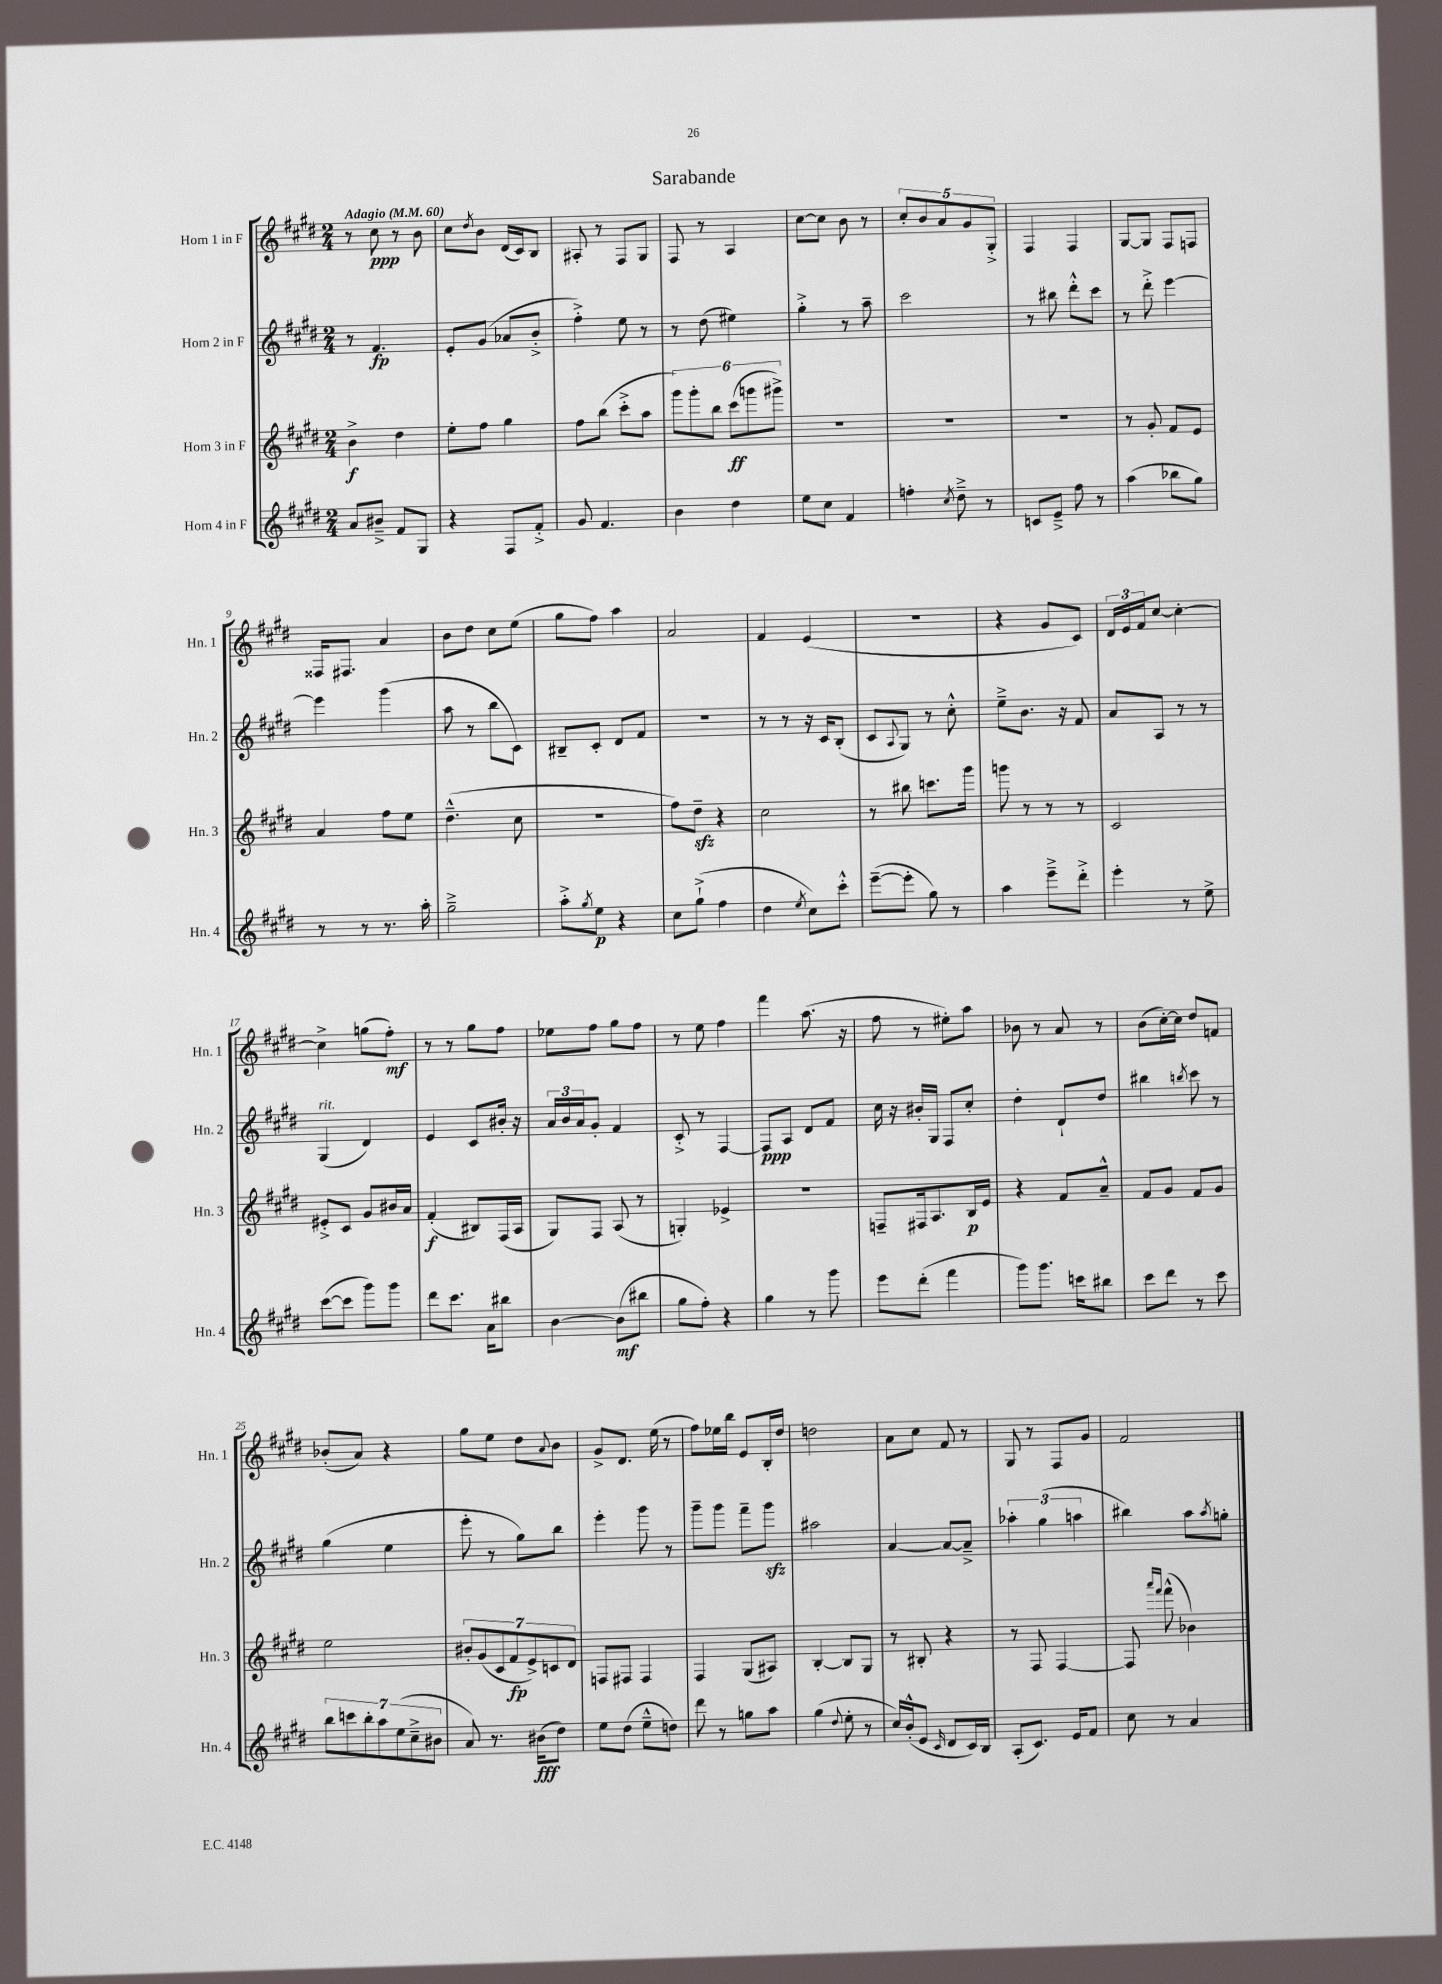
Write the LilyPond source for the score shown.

\header { title = "Sarabande" }
<<
\new StaffGroup <<
\new Staff = "s0" \with { instrumentName = "Horn 1 in F" shortInstrumentName = "Hn. 1" } {
    \clef treble \key e \major \numericTimeSignature \time 2/4 \tempo "Adagio" 4 = 60
    r8 cis''8\ppp r8 b'8 |
    cis''8 \acciaccatura { dis''8 } b'8 dis'16( cis'16) b8 |
    ais8-. r8 fis8 gis8 |
    fis8 r8 a4 |
    cis''8~ cis''8 b'8 r8 |
    \tuplet 5/4 { cis''8-. b'8 a'8 gis'8 gis8-.-> } |
    fis4 fis4 |
    gis8~ gis8 fis8 f8 |
    fisis16 fis8. a'4 |
    b'8 dis''8 cis''8 e''8( |
    gis''8 fis''8) a''4 |
    a'2 |
    fis'4 e'4( |
    r2 |
    r4 gis'8 cis'8) |
    \tuplet 3/2 { dis'16 e'16 fis'16 } cis''8~ cis''4~-. |
    cis''4-> g''8( fis''8-.\mf) |
    r8 r8 gis''8 fis''8 |
    ees''8 fis''8 gis''8 fis''8 |
    r8 e''8 fis''4 |
    fis'''4 a''8.( r16 |
    fis''8 r8 eis''8-.) a''8 |
    bes'8 r8 a'8 r8 |
    b'8( cis''16~-.) cis''16 dis''8 f'8 |
    bes'8-.( a'8) r4 |
    gis''8 e''8 dis''8 \appoggiatura { a'8 } b'8 |
    gis'8-> dis'8. e''16( r8 |
    fis''8) ees''16 b''16 e'8 b16-. dis''16 |
    d''2 |
    a'8 cis''8 fis'8 r8 |
    gis8 r8 fis8 gis'8 |
    fis'2 \bar "|." |
}
\new Staff = "s1" \with { instrumentName = "Horn 2 in F" shortInstrumentName = "Hn. 2" } {
    \clef treble \key e \major \numericTimeSignature \time 2/4
    r8 fis'4.\fp |
    e'8-. gis'8( aes'8 b'8-.-> |
    fis''4-.->) e''8 r8 |
    r8 dis''8( eis''4) |
    gis''4-.-> r8 a''8-- |
    cis'''2 |
    r8 bis''8 dis'''8-.-^ cis'''8 |
    r8 dis'''8-.-> e'''4~ |
    e'''4 gis'''4( |
    a''8 r8 b''8 cis'8) |
    bis8-- cis'8-. dis'8 fis'8 |
    R2 |
    r8 r8 r16 cis'16 b8-.( |
    cis'8 \appoggiatura { a8 } gis8) r8 cis''8-.-^ |
    e''8---> b'8. r16 fis'8 |
    a'8 a8 r8 r8 |
    gis4^\markup { \italic "rit." }( dis'4) |
    e'4 cis'8 bis'16-. r16 |
    \tuplet 3/2 { a'16 b'16 a'16 } gis'8-. fis'4 |
    cis'8-.-> r8 fis4~ |
    fis8\ppp a8 dis'8 fis'8 |
    cis''16 r16 bis'16-. gis16 fis8 cis''8-. |
    dis''4-. dis'8-! dis''8 |
    bis''4 \acciaccatura { b''8 } cis'''8 r8 |
    gis''4( e''4 |
    e'''8-. r8 gis''8) b''8 |
    e'''4-. gis'''8 r8 |
    gis'''8-- gis'''8 fis'''8-- gis'''8\sfz |
    ais''2 |
    a'4~ a'8~ a'8---> |
    \tuplet 3/2 { aes''4-. gis''4( a''4 } |
    bis''4) a''8 \acciaccatura { a''8 } g''8-. \bar "|." |
}
\new Staff = "s2" \with { instrumentName = "Horn 3 in F" shortInstrumentName = "Hn. 3" } {
    \clef treble \key e \major \numericTimeSignature \time 2/4
    b'4->\f dis''4 |
    e''8-. fis''8 gis''4 |
    fis''8 b''8( cis'''8-.-> a''8 |
    \tuplet 6/4 { gis'''8) gis'''8-. b''8 cis'''8\ff( g'''8 gis'''8->) } |
    R2 |
    R2 |
    R2 |
    r8 gis'8-. fis'8 e'8 |
    a'4 fis''8 e''8 |
    dis''4.---^( cis''8 |
    R2 |
    fis''8) dis''8--\sfz r4 |
    cis''2 |
    r8 bis''8 c'''8. gis'''16 |
    g'''8 r8 r8 r8 |
    cis'2 |
    eis'8-.-> cis'8 gis'8 bis'16 a'16 |
    fis'4-.\f( bis8) fis16( a16 |
    gis8) fis8 a8( r8 |
    g4-.) ees'4-> |
    R2 |
    f8-- fis16 a8. b16\p e'16 |
    r4 fis'8 a'8---^ |
    fis'8 gis'8 fis'8 gis'8 |
    e''2 |
    \tuplet 7/4 { bis'8-. gis'8( cis'8 fis'8\fp e'8->) c'8 dis'8 } |
    f8 fis8 fis4 |
    fis4 gis8( ais8) |
    b4~-. b8 gis8 |
    r8 bis8-. r4 |
    r8 fis8 fis4~ |
    fis8 \grace { a'''16 fis'''16 } fis'''8-^( bes'4) \bar "|." |
}
\new Staff = "s3" \with { instrumentName = "Horn 4 in F" shortInstrumentName = "Hn. 4" } {
    \clef treble \key e \major \numericTimeSignature \time 2/4
    a'8 bis'8---> fis'8 gis8 |
    r4 fis8 fis'8-.-> |
    gis'8 fis'4. |
    b'4 dis''4 |
    e''8 cis''8 fis'4 |
    f''4-. \acciaccatura { cis''8 } dis''8---> r8 |
    c'8 e'8---> fis''8 r8 |
    a''4( bes''8 gis''8) |
    r8 r8 r8. a''16-. |
    gis''2---> |
    a''8-.-> \acciaccatura { gis''8 } e''8\p r4 |
    cis''8 gis''8-!->( fis''4 |
    dis''4 \acciaccatura { e''8 } cis''8) cis'''8-.-^ |
    e'''8~--( e'''8-. gis''8) r8 |
    a''4 e'''8---> dis'''8-.-> |
    e'''4-. r8 e''8-> |
    cis'''8~( cis'''8 gis'''8) gis'''8 |
    dis'''8 cis'''8. a'16 bis''8 |
    b'4~ b'8\mf( bis''8 |
    gis''8 fis''8-.) r4 |
    gis''4 r8 gis'''8 |
    e'''8 dis'''8-.( fis'''4 |
    gis'''8) gis'''8. c'''16 bis''8 |
    cis'''8 dis'''8 r8 cis'''8 |
    \tuplet 7/4 { b''8 c'''8 b''8-. a''8 e''8( cis''8---> bis'8 } |
    a'8) r8. bis'16\fff( dis''8) |
    e''8 dis''8( e''8---^ d''8) |
    dis'''8 r8 g''8 a''8 |
    gis''4( \appoggiatura { dis''8 } e''8-. r8 |
    cis''16) b'16-.-^( e'8 \grace { cis'16 } dis'8 cis'16) b16 |
    a8-.( cis'8.) e'16 fis'8 |
    cis''8 r8 a'4 \bar "|." |
}
>>
>>
